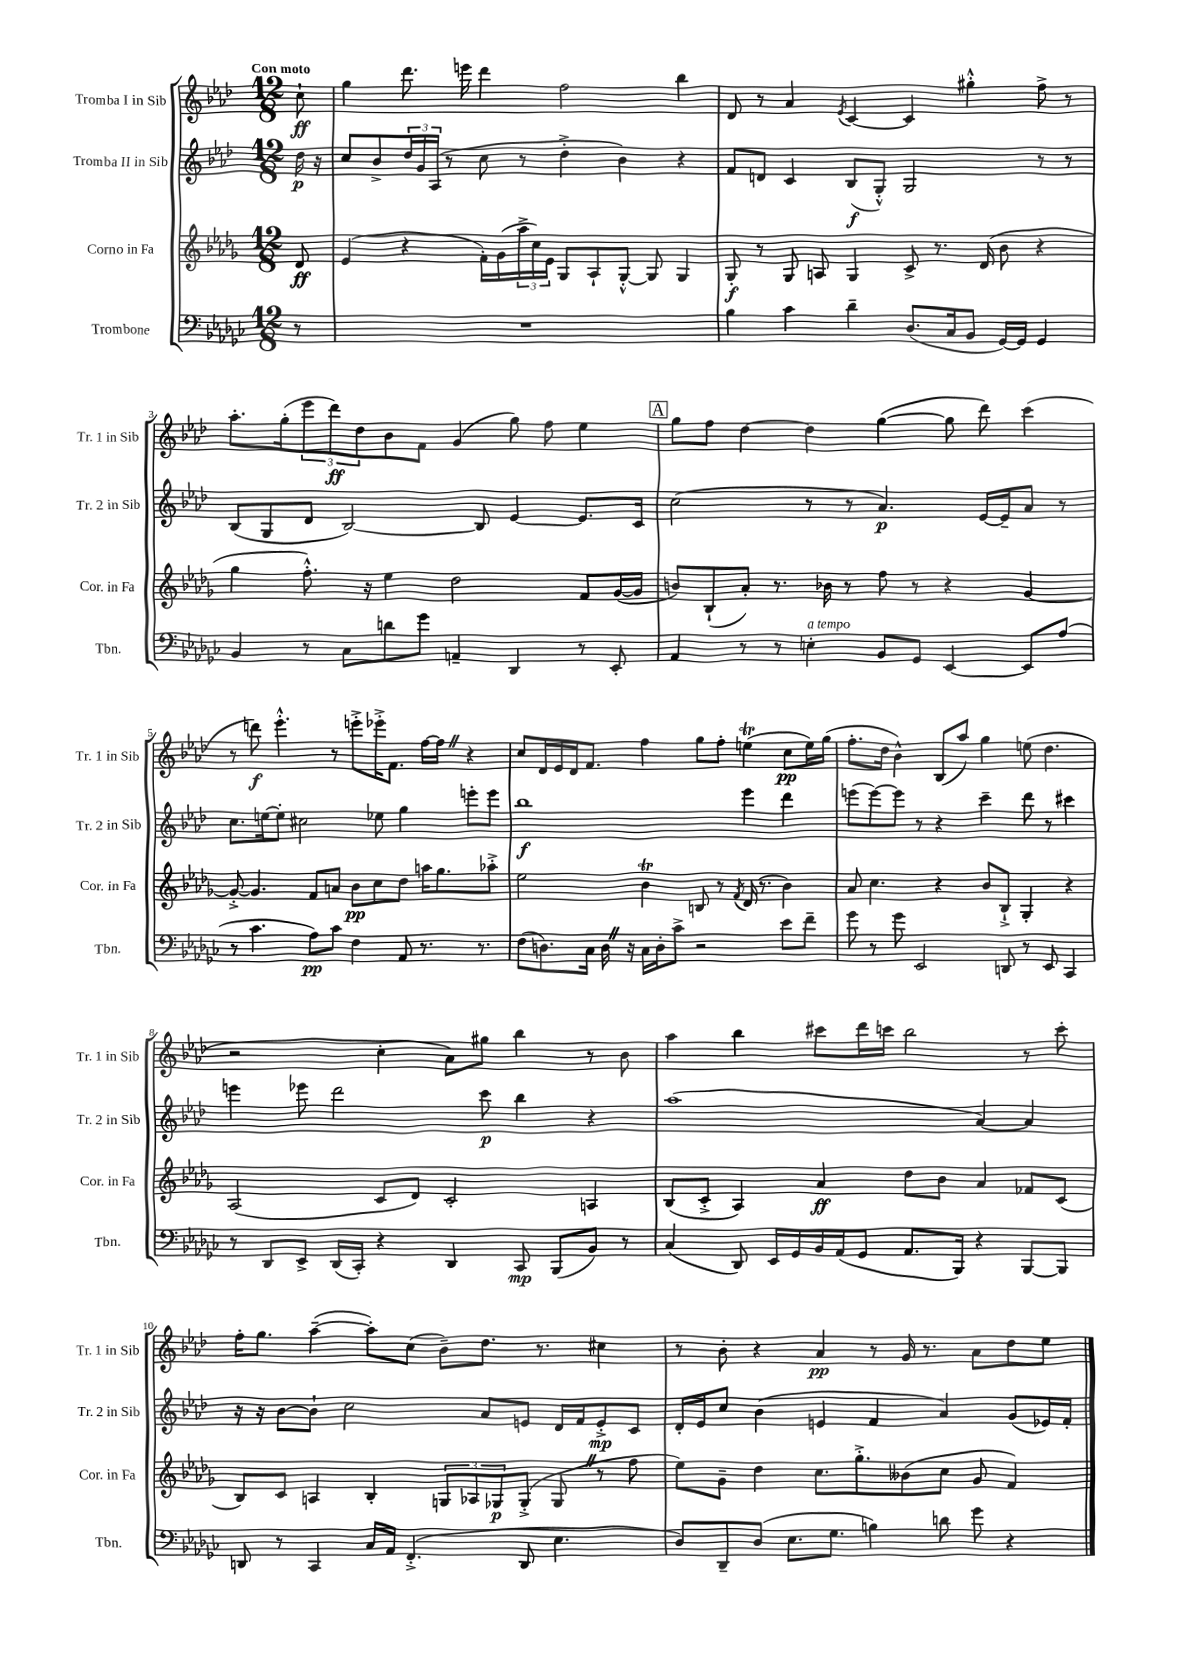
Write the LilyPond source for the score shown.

<<
\new StaffGroup <<
\new Staff = "s0" \with { instrumentName = "Tromba I in Sib" shortInstrumentName = "Tr. 1 in Sib" } {
    \clef treble \key aes \major \numericTimeSignature \time 12/8 \partial 8 \tempo "Con moto"
    c''8-!\ff |
    g''4 des'''8. e'''16 des'''4 f''2 bes''4 |
    des'8 r8 aes'4 \acciaccatura { ees'8 } c'4~ c'4 gis''4-.-^ f''8-> r8 |
    aes''8.-. g''16-.( \tuplet 3/2 { ees'''8 des'''8\ff) des''8 } bes'8 f'8 g'4( g''8) f''8 ees''4 |
    \mark \markup { \box "A" } g''8 f''8 des''4~ des''4 g''4~( g''8 des'''8) c'''4( |
    r8 d'''8\f) ees'''4.-.-^ r8 e'''8-.-> ees'''16-.-> f'8. f''16~ f''16 \once \override BreathingSign.text = \markup { \musicglyph "scripts.caesura.straight" } \breathe r4 |
    c''8 des'16 ees'16 des'16 f'8. f''4 g''8 f''8-. e''4\trill( c''8\pp e''16) g''16( |
    f''8.-. des''16 bes'4-^) bes8( aes''8) g''4 e''8( des''4. |
    r2 c''4-. aes'8) gis''8 bes''4 r8 bes'8 |
    aes''4 bes''4 cis'''8 des'''16 c'''16 bes''2 r8 c'''8-. |
    f''16-. g''8. aes''4~--( aes''8-.) c''8( bes'8--) des''8. r8. cis''4 |
    r8 bes'8-. r4 aes'4\pp r8 g'16 r8. aes'8 des''8 ees''8 \bar "|." |
}
\new Staff = "s1" \with { instrumentName = "Tromba II in Sib" shortInstrumentName = "Tr. 2 in Sib" } {
    \clef treble \key aes \major \numericTimeSignature \time 12/8 \partial 8
    des''16\p r16 |
    c''8 bes'8-> \tuplet 3/2 { des''16 g'16 aes16( } r8 c''8 r8 des''4-.-> bes'4) r4 |
    f'8 d'8 c'4 bes8\f( g8-.-^) g2 r8 r8 |
    bes8( g8 des'8 bes2~) bes8 ees'4~ ees'8. c'16 |
    \mark \markup { \box "A" } c''2( r8 r8 aes'4.\p) ees'16~ ees'16-- aes'8 r8 |
    c''8. e''16~ e''8-. cis''2 ees''8 g''4 e'''8-. e'''8 |
    bes''1\f ees'''4 des'''4 |
    e'''8( e'''8~) e'''8 r8 r4 c'''4-- des'''8 r8 cis'''4 |
    e'''4 ees'''8 des'''2 c'''8\p bes''4 r4 |
    aes''1( aes'4~) aes'4 |
    r16 r16 bes'8~ bes'8-! c''2 aes'8 e'8 des'16 f'16 e'8-.->\mp c'8 |
    des'16-. ees'16 c''8 bes'4( e'4 f'4 aes'4) g'8( ees'16) f'16-. \bar "|." |
}
\new Staff = "s2" \with { instrumentName = "Corno in Fa" shortInstrumentName = "Cor. in Fa" } {
    \clef treble \key des \major \numericTimeSignature \time 12/8 \partial 8
    des'8\ff |
    ees'4( r4 f'16-.) ges'16( \tuplet 3/2 { aes''16-> c''16) ees'16 } ges8 aes8-! ges8~-.-^ ges8 ges4 |
    ges8-.\f r8 ges8 a8 ges4 c'8-> r8. des'16( bes'8 r4 |
    ges''4 f''8.-.-^) r16 ees''4 des''2 f'8 ges'16~( ges'16 |
    \mark \markup { \box "A" } b'8) bes8-!( aes'8-.) r8. bes'16 r8 f''8 r8 r4 ges'4~ |
    ges'8~-.-> ges'4. f'8 a'8 bes'8\pp c''8 des''8 a''16 ges''8. aes''8-.-> |
    ees''2 bes'4\trill b8 r8 \acciaccatura { f'8 } des'16( r8. bes'4) |
    aes'8 c''4. r4 bes'8 bes8-!-> ges4-. r4 |
    aes2( c'8 des'8) c'2-. a4 |
    bes8( c'8-.-> aes4) aes'4\ff des''8 bes'8 aes'4 fes'8 c'8( |
    bes8) c'8 a4 bes4-. \tuplet 3/2 { g8 aes8 ges8\p } ges8-.->( ges8 \once \override BreathingSign.text = \markup { \musicglyph "scripts.caesura.straight" } \breathe r8 f''8 |
    ees''8) ges'8-- des''4 c''8. ges''8.-.-> beses'8( c''8 ges'8 f'4) \bar "|." |
}
\new Staff = "s3" \with { instrumentName = "Trombone" shortInstrumentName = "Tbn." } {
    \clef bass \key ges \major \numericTimeSignature \time 12/8 \partial 8
    r8 |
    R1. |
    bes4 ces'4 des'4-- des8.( ces16 bes,8 ges,16~) ges,16 ges,4 |
    bes,4 r8 ces8 d'8 ges'8 a,4-- des,4 r8 ees,8-. |
    \mark \markup { \box "A" } aes,4 r8 r8 e4-.^\markup { \italic "a tempo" } bes,8 ges,8 ees,4~ ees,8 aes8( |
    r8 ces'4. aes8\pp) ces'8 f4 aes,8 r8. r8. |
    f8( d8.) ces16 d16 \once \override BreathingSign.text = \markup { \musicglyph "scripts.caesura.straight" } \breathe r16 ces16 d16-. ces'8-> r2 ees'8 f'8-- |
    ges'8 r8 ges'8 ees,2 d,8 r8 ees,8 ces,4 |
    r8 des,8 ees,8-> des,16( ces,16-.) r4 des,4 ces,8\mp bes,,8( bes,8) r8 |
    ces4( des,8) ees,16 ges,16 bes,16 aes,16( ges,8 aes,8. bes,,16) r4 bes,,8~ bes,,8 |
    d,8 r8 ces,4 ces16 aes,16 f,4.-.->( d,8 ees4. |
    des8) des,8-- des8( ees8. ges8. b4) d'8 ges'8 r4 \bar "|." |
}
>>
>>
